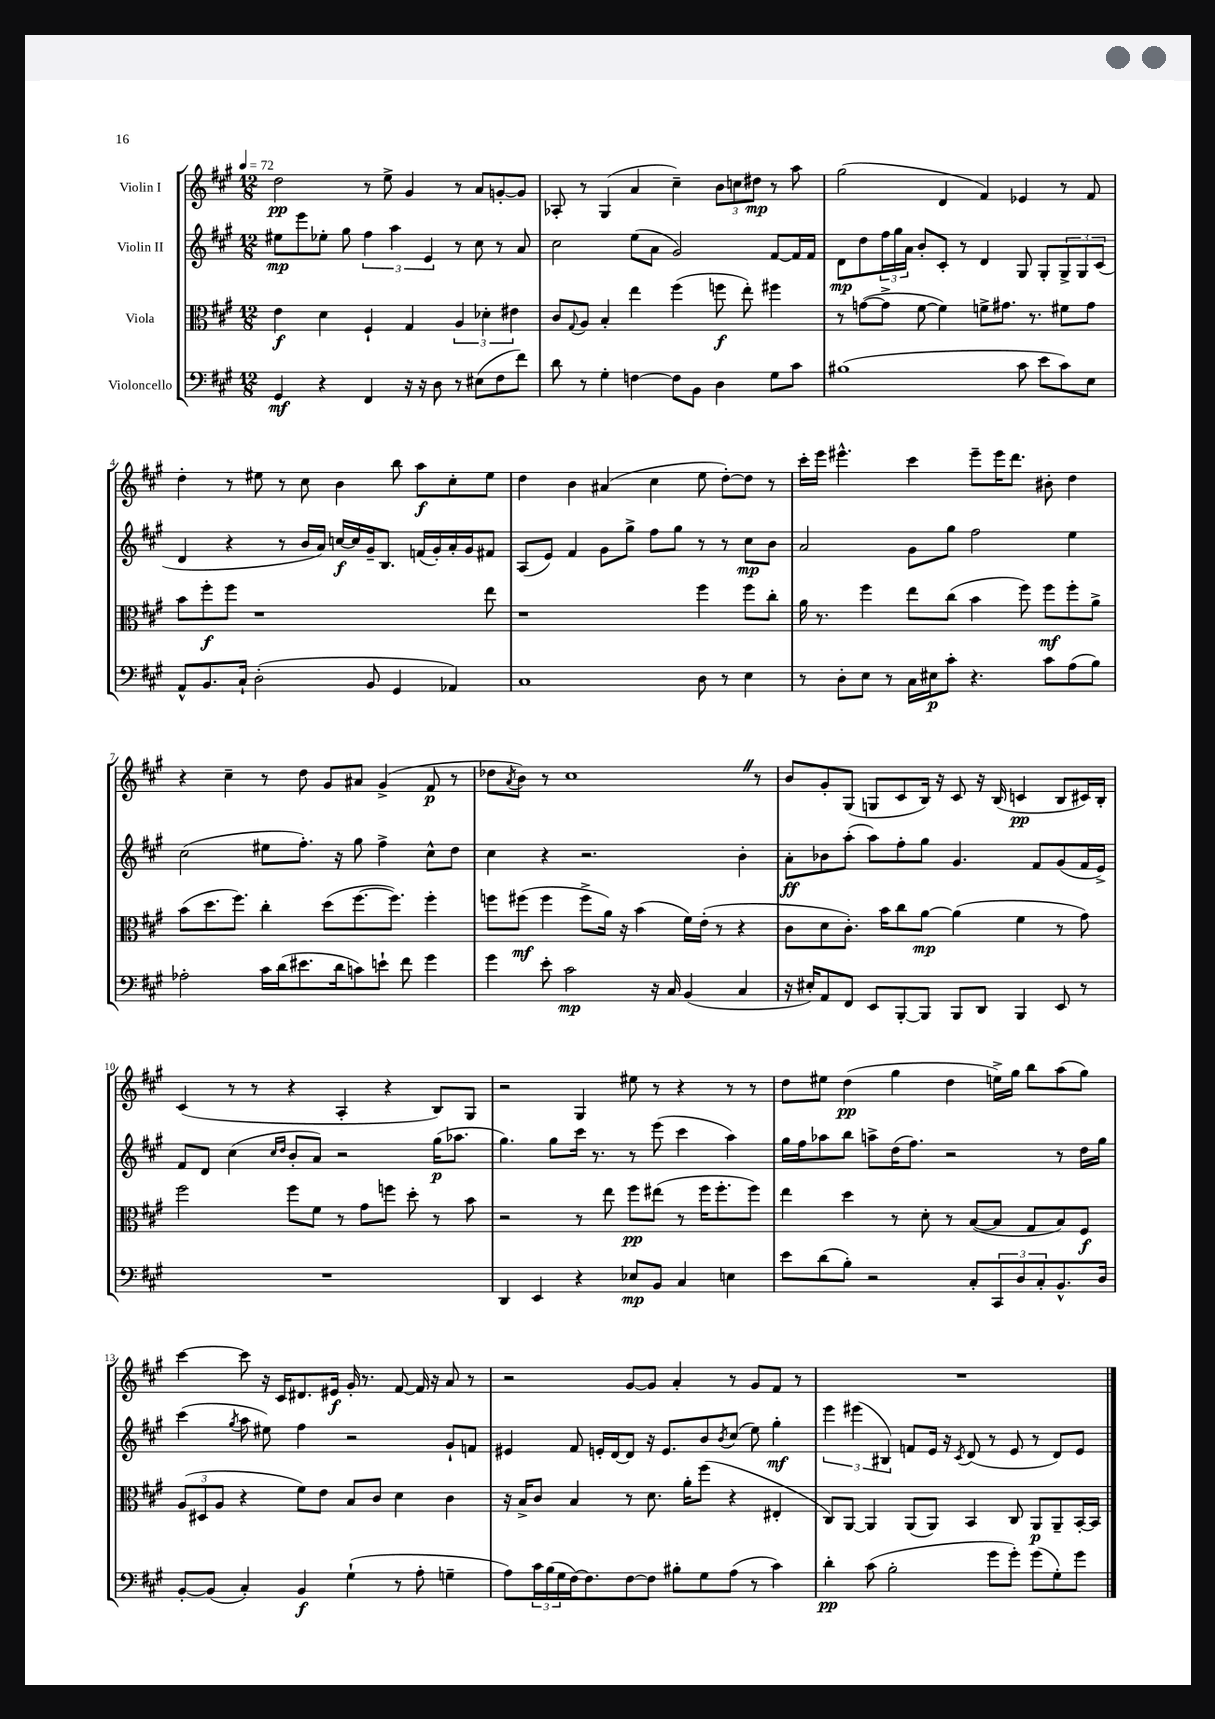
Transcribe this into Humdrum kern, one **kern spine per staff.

**kern	**dynam	**kern	**dynam	**kern	**dynam	**kern	**dynam
*part4	*part4	*part3	*part3	*part2	*part2	*part1	*part1
*staff4	*staff4	*staff3	*staff3	*staff2	*staff2	*staff1	*staff1
*I"Violoncello	*	*I"Viola	*	*I"Violin II	*	*I"Violin I	*
*clefF4	*	*clefC3	*	*clefG2	*	*clefG2	*
*k[f#c#g#]	*	*k[f#c#g#]	*	*k[f#c#g#]	*	*k[f#c#g#]	*
*M12/8	*	*M12/8	*	*M12/8	*	*M12/8	*
*MM72	*	*MM72	*	*MM72	*	*MM72	*
=1	=1	=1	=1	=1	=1	=1	=1
4GG#/	mf	4e\	f	8ee#X\L	mp	2dd\	pp
.	.	.	.	8eee\	.	.	.
4r	.	4d\	.	8ee-X'\J	.	.	.
.	.	.	.	8gg#\	.	.	.
4FF#/	.	4F#`/	.	6ff#\	.	8r	.
.	.	.	.	.	.	8ee^\	.
.	.	.	.	6aa\	.	.	.
16r	.	4G#/	.	.	.	4g#/	.
16r	.	.	.	.	.	.	.
.	.	.	.	6e/	.	.	.
8D\	.	.	.	.	.	.	.
8r	.	6A/	.	8r	.	8r	.
(8E#X\L	.	.	.	8cc#\	.	8a/L	.
.	.	6d-X'\	.	.	.	.	.
8F#\	.	.	.	8r	.	[8gn'/	.
.	.	6e#X\	.	.	.	.	.
8f#\J)	.	.	.	8a/	.	8g/J]	.
=2	=2	=2	=2	=2	=2	=2	=2
8d\	.	8c#/L	.	2cc#\	.	8A-X'/	.
.	.	8qqG#/	.	.	.	.	.
8r	.	8A/J	.	.	.	8r	.
4G#'\	.	4B'/	.	.	.	(4G#/	.
[4Fn\	.	4ee\	.	(8ee\L	.	4a/	.
.	.	.	.	8a\J	.	.	.
8F\L]	.	(4ff#\	.	2g#/)	.	4cc#~\)	.
8BB\J	.	.	.	.	.	.	.
4D\	.	8ffn\	f	.	.	12b\L	.
.	.	.	.	.	.	12ccn\	.
.	.	8ee'\)	.	.	.	.	.
.	.	.	.	.	.	12dd#X\J	mp
8G#\L	.	4ff#X\	.	[8f#/L	.	8r	.
8c#\J	.	.	.	16f#/L]	.	8aa\	.
.	.	.	.	16f#/JJ	.	.	.
=3	=3	=3	=3	=3	=3	=3	=3
(1B#X	.	8r	.	8d\L	mp	(2gg#\	.
.	.	([8gn\L	.	8dd\	.	.	.
.	.	8g^\J]	.	24ff#\L	.	.	.
.	.	.	.	24gg#\	.	.	.
.	.	.	.	24a\JJ	.	.	.
.	.	[8f#\	.	8b'/L	.	.	.
.	.	4f#\])	.	8c#'/J	.	4d/	.
.	.	.	.	8r	.	.	.
.	.	8fn^\L	.	4d/	.	4f#/)	.
.	.	8.g#X\J	.	.	.	.	.
8c#\	.	.	.	8G#/	.	4e-X/	.
.	.	8.r	.	.	.	.	.
8e\L	.	.	.	8G#'/L	.	.	.
8c#\)	.	8f#X\L	.	12G#^/	.	8r	.
.	.	.	.	12G#/	.	.	.
8E\J	.	8g#\J	.	.	.	8f#/	.
.	.	.	.	(12c#/J	.	.	.
!!LO:LB:g=z
=4	=4	=4	=4	=4	=4	=4	=4
8AA^^/L	.	8b\L	.	4d/	.	4dd'\	.
8.BB/	.	8ff#'\	f	.	.	.	.
.	.	8ff#\J	.	4r	.	8r	.
16C#`/Jk	.	.	.	.	.	.	.
(2D'\	.	1r	.	.	.	8ee#X\	.
.	.	.	.	8r	.	8r	.
.	.	.	.	16b/LL	.	8cc#\	.
.	.	.	.	16a/JJ)	.	.	.
.	.	.	.	[16ccn/LL	f	4b\	.
.	.	.	.	16cc/]	.	.	.
8BB/	.	.	.	16g#~/J	.	.	.
.	.	.	.	8.B/J	.	.	.
4GG#/	.	.	.	.	.	8bb\	.
.	.	.	.	(16fn/LL	.	8aa\L	f
.	.	.	.	16g#'/)	.	.	.
4AA-X/)	.	.	.	16a'/	.	8cc#'\	.
.	.	.	.	16g#/J	.	.	.
.	.	8ee\	.	8f#X/J	.	8ee#\J	.
=5	=5	=5	=5	=5	=5	=5	=5
1C#	.	1r	.	(8A/L	.	4dd\	.
.	.	.	.	8e/J)	.	.	.
.	.	.	.	4f#/	.	4b\	.
.	.	.	.	8g#\L	.	(4a#X/	.
.	.	.	.	8gg#^\J	.	.	.
.	.	.	.	8ff#\L	.	4cc#\	.
.	.	.	.	8gg#\J	.	.	.
8D\	.	4ff#\	.	8r	.	8ee\	.
8r	.	.	.	8r	.	[8dd'\L)	.
4E\	.	8ff#\L	.	8cc#\L	mp	8dd\J]	.
.	.	8cc#'\J	.	8b\J	.	8r	.
=6	=6	=6	=6	=6	=6	=6	=6
8r	.	16a\	.	2a/	.	16ccc#'\LL	.
.	.	8.r	.	.	.	16eee\JJ	.
8D'\L	.	.	.	.	.	4.eee#X^^\	.
8E\J	.	4ff#\	.	.	.	.	.
8r	.	.	.	.	.	.	.
16C#\LL	.	8ee\L	.	8g#\L	.	4ccc#\	.
16E#X\J	p	.	.	.	.	.	.
8c#'\J	.	(8cc#\J	.	8gg#\J	.	.	.
4.r	.	4b\	.	2ff#\	.	8eee#~\L	.
.	.	.	.	.	.	16eee#\K	.
.	.	.	.	.	.	8.ddd\J	.
.	.	8ff#\)	.	.	.	.	.
8c#\L	.	8ff#\L	mf	.	.	8b#X'\	.
(8A\	.	8ff#'\	.	4ee\	.	4dd\	.
8B\J)	.	8a^\J	.	.	.	.	.
!!LO:LB:g=z
=7	=7	=7	=7	=7	=7	=7	=7
2A-X'\	.	(8b\L	.	(2cc#\	.	4r	.
.	.	8.dd\	.	.	.	.	.
.	.	.	.	.	.	4cc#~\	.
.	.	8.ff#\J)	.	.	.	.	.
16c#\LL	.	4cc#'\	.	8ee#X\L	.	8r	.
(16d\J	.	.	.	.	.	.	.
8.e#X\	.	.	.	8.ff#'\J)	.	8dd\	.
.	.	(8dd\L	.	.	.	8g#/L	.
16d\k	.	.	.	16r	.	.	.
8cn\)	.	[8.ff#\	.	8gg#\	.	8a#X/J	.
8en`\J	.	.	.	4ff#^\	.	(4g#^/	.
.	.	8.ff#\J])	.	.	.	.	.
8f#\	.	.	.	.	.	.	.
4g#\	.	4ff#'\	.	8cc#^^\L	.	8f#/	p
.	.	.	.	8dd\J	.	8r	.
=8	=8	=8	=8	=8	=8	=8	=8
4g#\	.	8ffn\L	.	4cc#\	.	8dd-X\L	.
.	.	.	.	.	.	8qa/	.
.	.	(8ff#X\J	mf	.	.	8b\J)	.
8e'\	.	4ff#\	.	4r	.	8r	.
2c#\	mp	.	.	.	.	1cc#Z	.
.	.	8ff#^\L	.	2.r	.	.	.
.	.	16a\Jk)	.	.	.	.	.
.	.	16r	.	.	.	.	.
.	.	(4b\	.	.	.	.	.
16r	.	.	.	.	.	.	.
16C#/	.	.	.	.	.	.	.
(4BB/	.	16f#\LL)	.	.	.	.	.
.	.	(16e'\JJ	.	.	.	.	.
.	.	8r	.	.	.	.	.
4C#/	.	4r	.	4b'\	.	.	.
.	.	.	.	.	.	8r	.
=9	=9	=9	=9	=9	=9	=9	=9
16r	.	8c#\L	.	8a'\L	ff	8b/L	.
16E#X'/KL)	.	.	.	.	.	.	.
8AA/	.	8d\	.	8b-X\	.	8g#'/	.
8FF#/J	.	8.c#'\J)	.	(8aa'\J	.	(8G#/J	.
8EE/L	.	.	.	8aa\L)	.	8Gn/L	.
.	.	16b\KL	.	.	.	.	.
[8BBB'/	.	8cc#\	.	8ff#'\	.	8c#/	.
8BBB/J]	.	[8a\J	mp	8gg#\J	.	16B/Jk)	.
.	.	.	.	.	.	16r	.
8BBB/L	.	(4a\]	.	4.g#/	.	8c#/	.
8DD/J	.	.	.	.	.	16r	.
.	.	.	.	.	.	(16B/	.
4BBB/	.	4f#\	.	.	.	4cn/	pp
.	.	.	.	8f#/L	.	.	.
8EE/	.	8r	.	(8g#/	.	8B/L	.
8r	.	8g#\)	.	16f#/L	.	16c#X/L)	.
.	.	.	.	16e^/JJ)	.	16B'/JJ	.
!!LO:LB:g=z
=10	=10	=10	=10	=10	=10	=10	=10
1.r	.	2ff#\	.	8f#/L	.	(4c#/	.
.	.	.	.	8d/J	.	.	.
.	.	.	.	(4cc#\	.	8r	.
.	.	.	.	.	.	8r	.
.	.	.	.	16qqcc#/LL	.	.	.
.	.	.	.	16qqdd/JJ	.	.	.
.	.	8ff#\L	.	8b'/L	.	4r	.
.	.	8f#\J	.	8a/J)	.	.	.
.	.	8r	.	2r	.	4A'/	.
.	.	8g#\L	.	.	.	.	.
.	.	8ffn\J	.	.	.	4r	.
.	.	8dd'\	.	.	.	.	.
.	.	8r	.	(16gg#\KL	p	8B/L)	.
.	.	.	.	8.aa-X\J	.	.	.
.	.	8b\	.	.	.	8G#/J	.
=11	=11	=11	=11	=11	=11	=11	=11
4DD/	.	2r	.	4.gg#\)	.	2r	.
4EE/	.	.	.	.	.	.	.
.	.	.	.	8gg#\L	.	.	.
4r	.	8r	.	16ccc#\Jk	.	4G#/	.
.	.	.	.	8.r	.	.	.
.	.	8ee\	.	.	.	.	.
8E-X/L	mp	8ff#\L	pp	8r	.	8ee#X\	.
8BB/J	.	(8ee#X\J	.	(8eee\	.	8r	.
4C#/	.	8r	.	4ccc#\	.	4r	.
.	.	16ff#\KL	.	.	.	.	.
.	.	8.ff#'\	.	.	.	.	.
4En\	.	.	.	4aa\)	.	8r	.
.	.	8ff#\J)	.	.	.	8r	.
=12	=12	=12	=12	=12	=12	=12	=12
8e\L	.	4ee\	.	16gg#\LL	.	8dd\L	.
.	.	.	.	16ff#\J	.	.	.
(8d\	.	.	.	8aa-X\	.	8ee#X\J	.
8B'\J)	.	4dd\	.	8bb\J	.	(4dd\	pp
2r	.	.	.	8aan^\L	.	.	.
.	.	8r	.	(16dd\K	.	4gg#\	.
.	.	.	.	8.ff#\J)	.	.	.
.	.	8d'\	.	.	.	.	.
.	.	8r	.	2r	.	4dd\	.
8C#'/L	.	([8B/L	.	.	.	.	.
12CC#/	.	8B/J]	.	.	.	16een^\LL)	.
.	.	.	.	.	.	16gg#\JJ	.
12D/	.	.	.	.	.	.	.
.	.	8G#/L	.	.	.	8bb\L	.
12C#'/	.	.	.	.	.	.	.
8.BB^^/	.	8B/)	.	8r	.	(8aa\	.
.	.	8F#/J	f	16dd\LL	.	8gg#\J)	.
16D/Jk	.	.	.	16gg#\JJ	.	.	.
!!LO:LB:g=z
=13	=13	=13	=13	=13	=13	=13	=13
[8BB'/L	.	(12A/L	.	(4ccc#\	.	[4ccc#\	.
.	.	12D#X/	.	.	.	.	.
(8BB/J]	.	.	.	.	.	.	.
.	.	12A/J	.	.	.	.	.
.	.	.	.	8qgg#/	.	.	.
4C#'/)	.	4r	.	8aa\	.	8ccc#\]	.
.	.	.	.	8ee#X\)	.	16r	.
.	.	.	.	.	.	16c#/KL	.
4BB/	f	8f#\L)	.	4ff#\	.	8.d#X/	.
.	.	8e\J	.	.	.	.	.
.	.	.	.	.	.	16e#X/Jk	f
(4G#`\	.	8B/L	.	2r	.	16g#'/	.
.	.	.	.	.	.	8.r	.
.	.	8c#/J	.	.	.	.	.
8r	.	4d\	.	.	.	[8f#/	.
8A'\	.	.	.	.	.	16f#/]	.
.	.	.	.	.	.	16r	.
4Gn~\	.	4c#\	.	8g#`/L	.	8a/	.
.	.	.	.	8fn/J	.	8r	.
=14	=14	=14	=14	=14	=14	=14	=14
8A\L)	.	16r	.	4e#X/	.	2r	.
.	.	16B^/KL	.	.	.	.	.
24c#\L	.	8c#/J	.	.	.	.	.
(24B\	.	.	.	.	.	.	.
24G#\	.	.	.	.	.	.	.
[16F#\J)	.	4B/	.	8f#/	.	.	.
8.F#\]	.	.	.	.	.	.	.
.	.	.	.	16en'/LL	.	.	.
.	.	.	.	[16d/J	.	.	.
[8F#\	.	8r	.	8d/J]	.	[8g#/L	.
8F#\J]	.	8.d\	.	16r	.	8g#/J]	.
.	.	.	.	8.e/L	.	.	.
8B#X'\L	.	.	.	.	.	4a'/	.
.	.	16a'\KL	.	.	.	.	.
8G#\	.	(8ff#\J	.	8b/	.	.	.
.	.	.	.	8qb/	.	.	.
(8A\J	.	4r	.	(8cc#/J	.	8r	.
8r	.	.	.	8ee\)	.	8g#/L	.
4c#\)	.	4E#X'/	.	4gg#'\	mf	8f#/J	.
.	.	.	.	.	.	8r	.
=15	=15	=15	=15	=15	=15	=15	=15
4d'\	pp	8C#/L)	.	6eee\	.	1.r	.
.	.	[8AA/J	.	.	.	.	.
.	.	.	.	(6eee#X\	.	.	.
(8c#\	.	4AA/]	.	.	.	.	.
.	.	.	.	6B#X/)	.	.	.
2B'\	.	.	.	.	.	.	.
.	.	(8AA/L	.	8fn/L	.	.	.
.	.	8AA/J)	.	16e/Jk	.	.	.
.	.	.	.	16r	.	.	.
.	.	.	.	8qc#/	.	.	.
.	.	4BB/	.	(8d/	.	.	.
8g#\L	.	.	.	8r	.	.	.
8g#'\J)	.	8C#/	.	8e/	.	.	.
(8g#\L	.	8AA/L	p	8r	.	.	.
8G#'\)	.	8AA~/	.	8d/L)	.	.	.
8g#\J	.	[16BB'/L	.	8e/J	.	.	.
.	.	16BB/JJ]	.	.	.	.	.
==	==	==	==	==	==	==	==
*-	*-	*-	*-	*-	*-	*-	*-
